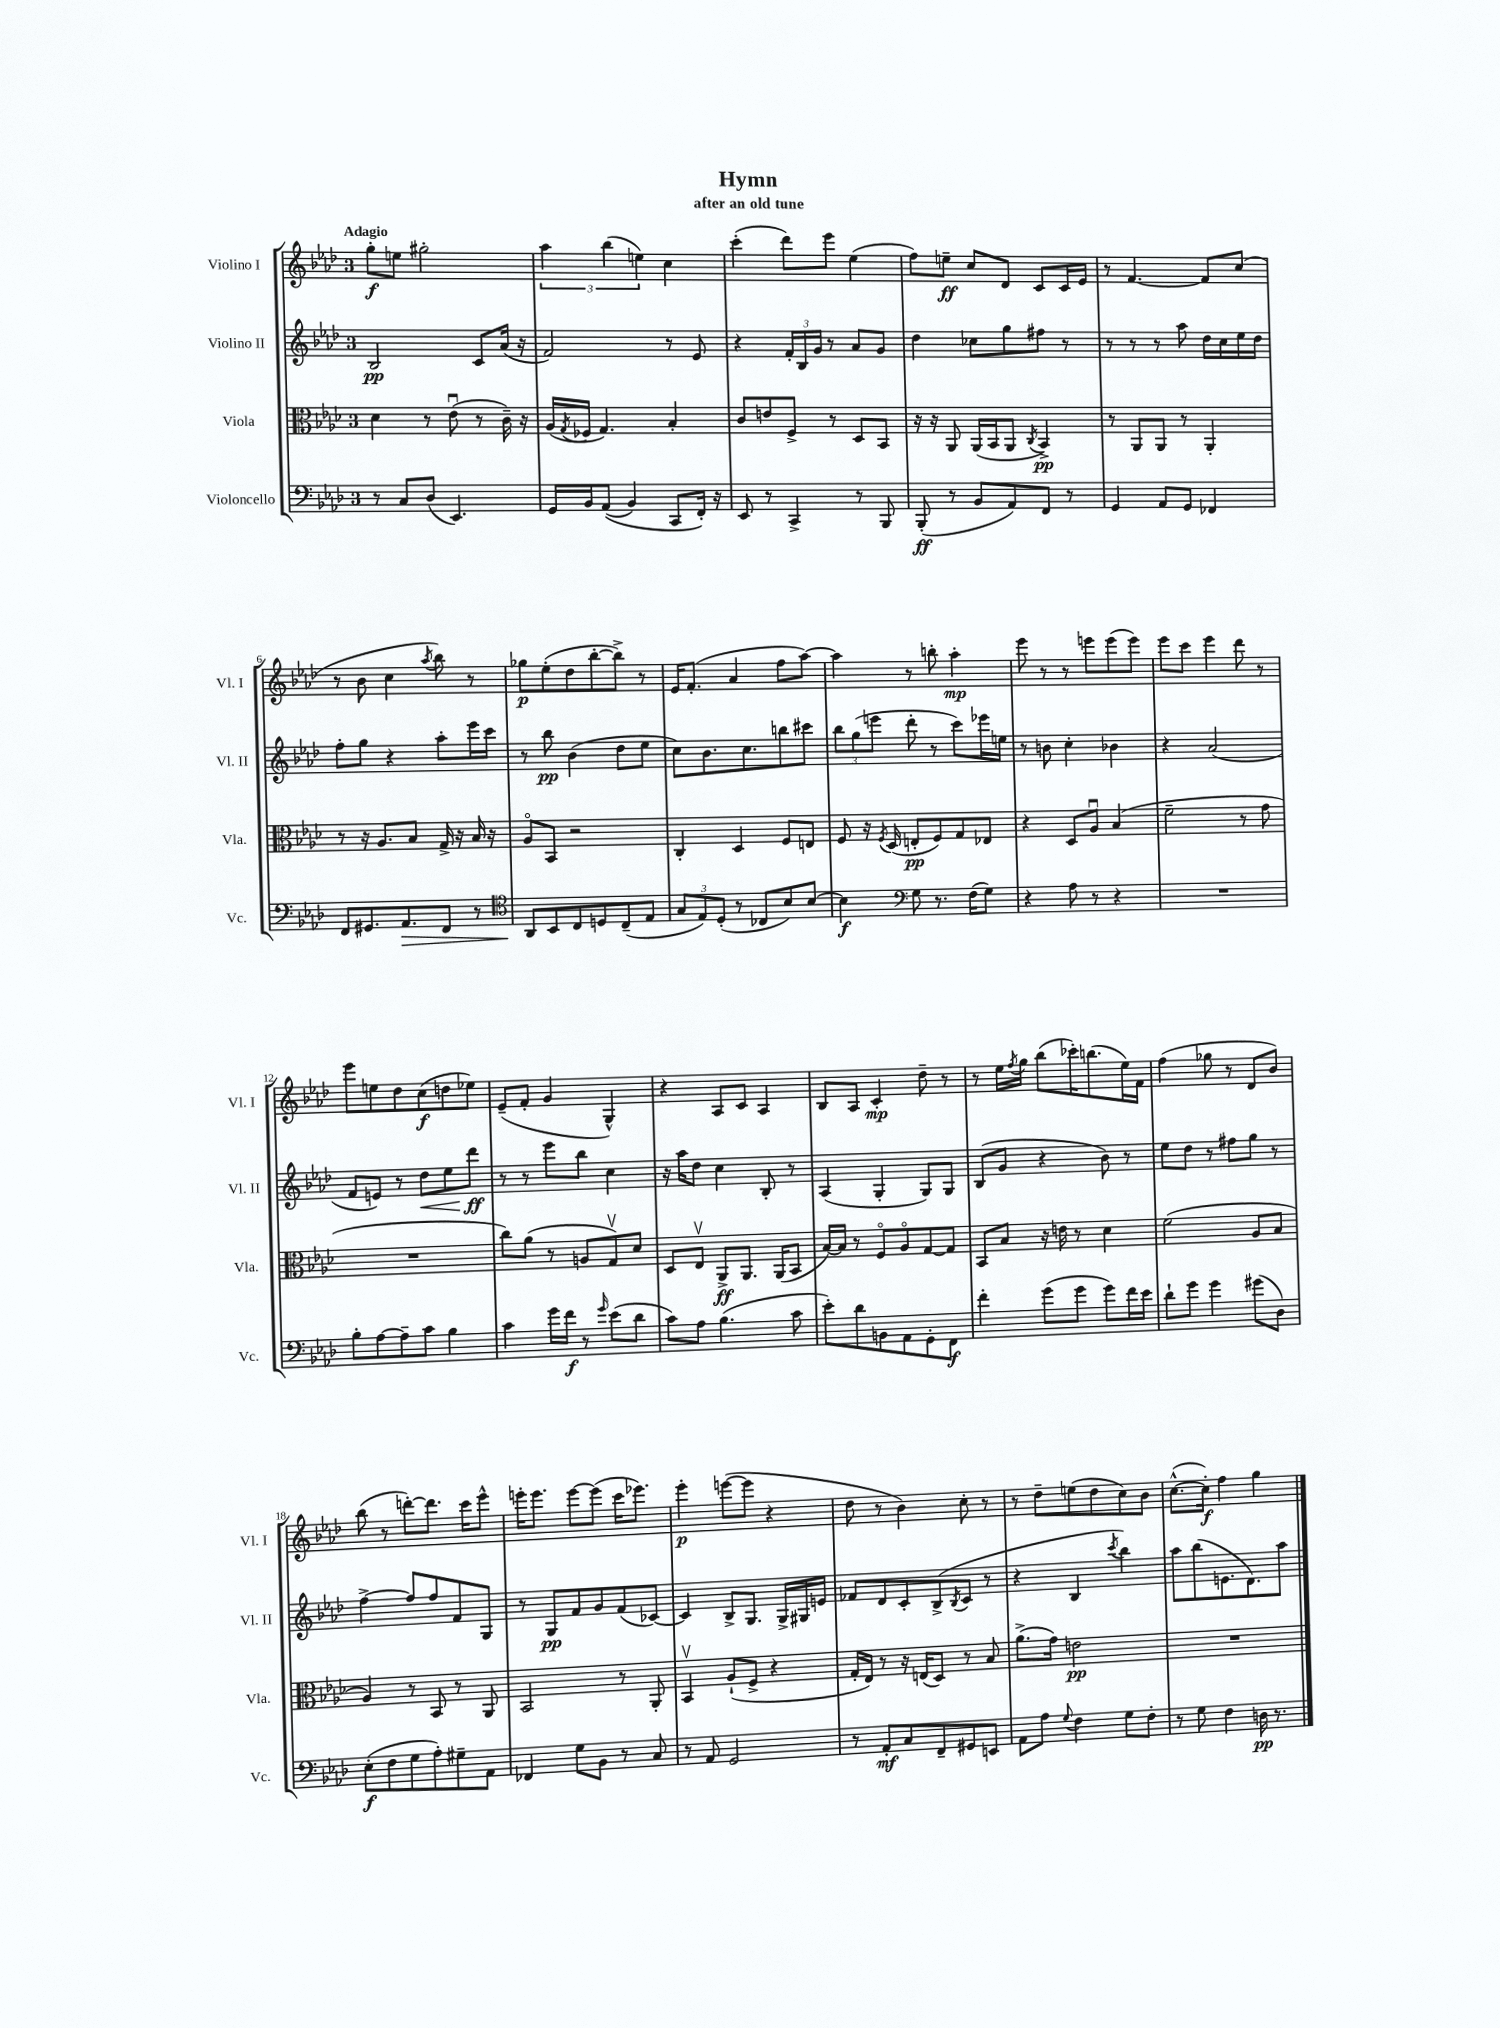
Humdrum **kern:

**kern	**kern	**kern	**kern
*staff4	*staff3	*staff2	*staff1
*clefF4	*clefC3	*clefG2	*clefG2
*k[b-e-a-d-]	*k[b-e-a-d-]	*k[b-e-a-d-]	*k[b-e-a-d-]
*M3/4	*M3/4	*M3/4	*M3/4
8r	4d-\	2B-/	8gg'\L
8C/L	.	.	8ee\J
(8D-/J	8r	.	2gg#'\
4.EE-/)	(8e-u\	.	.
.	8r	8c/L	.
.	16c~\)	(16a-/Jk	.
.	16r	16r	.
=	=	=	=
16GG/LL	(16A-/LL	2f/)	6aa-\
.	8qG/	.	.
16BB-/J	16F-/JJ	.	.
&((8AA-/J	4.G/)	.	.
.	.	.	(6bb-\
4BB-/)	.	.	.
.	.	.	6ee\)
8CC/L	4B-'/	8r	4cc\
16FF'/Jk&)	.	8e-/	.
16r	.	.	.
=	=	=	=
8EE-/	8c/L	4r	(4ccc'\
8r	8e/	.	.
4CC^/	8F^/J	24f'/LL	8ddd-\L)
.	.	24B-/	.
.	.	24g/JJ	.
.	8r	8r	8eee-\J
8r	8D-/L	8a-/L	(4ee-\
8BBB-/	8BB-/J	8g/J	.
=	=	=	=
(8BBB-'/	16r	4dd-\	8ff\L)
.	16r	.	.
8r	8AA-/	.	8ee~\J
8BB-/L	(16AA-/LL	8cc-\L	8cc/L
.	16BB-/J	.	.
8AA-/)	8AA-/J	8gg\	8d-/J
.	8qC/	.	.
8FF/J	4BB-^/)	8ff#\J	8c/L
8r	.	8r	16c/L
.	.	.	16e-/JJ
=	=	=	=
4GG/	8r	8r	8r
.	8AA-/L	8r	[4.f/
8AA-/L	8AA-/J	8r	.
8GG/J	8r	8aa-\	.
4FF-/	4AA-'/	16dd-\LL	8f/]L
.	.	16cc\	.
.	.	16ee-\	(8cc/J
.	.	16dd-\JJ	.
=	=	=	=
8FF/L	8r	8ff'\L	8r
8.GG#/	16r	8gg\J	8b-\
.	8.A-/L	.	.
.	.	4r	4cc\
8.AA-/	.	.	.
.	8B-/J	.	.
.	.	.	8qaa-/
8FF/J	16G^/	8aa-'\L	8bb-\)
.	16r	.	.
8r	16B-/	16eee-\L	8r
.	16r	16ccc\JJ	.
=	=	=	=
*clefC4	*	*	*
8AA-/L	8A-o/L	8r	8gg-\L
8BB-/	8BB-/J	8bb-\	(8ee-'\
8C/	2r	(4b-\	8dd-\
8D/	.	.	[8bb-'\
(8C~/	.	8dd-\L	8bb-^\]J)
8E-/J	.	8ee-\J	8r
=	=	=	=
12G/L	4C'/	8cc\L)	16e-/LK
.	.	.	(8.f'/J
12E-/)	.	.	.
.	.	8.b-\	.
(12D-'/J	.	.	.
8r	4D-/	.	4a-/
.	.	8.cc\	.
8C-/L	.	.	.
8B-/)	8F/L	8bb\	8ff\L
[8B-/J	8E/J	8ccc#\J	[8aa-\J)
=	=	=	=
4B-\]	8F/	12bb-\L	4aa-\]
.	.	(12gg\	.
.	16r	.	.
.	.	12eee\J	.
.	8qF/	.	.
.	(16D-/	.	.
*clefF4	*	*	*
8G\	8E'/L	8ddd-'\	8r
8.r	8F/)	8r	8bb'\
.	8G/	8ccc\L)	4aa-'\
(16F\LK	.	.	.
8G\J)	8E-/J	16eee-\L	.
.	.	16ee\JJ	.
=	=	=	=
4r	4r	8r	8eee-\
.	.	8b\	8r
8A-\	8D-/L	4cc'\	8r
8r	8A-u/J	.	8eee\L
4r	(4B-/	4b-\	(8eee\
.	.	.	8eee\J)
=	=	=	=
2.r	2f~\	4r	8eee-\L
.	.	.	8ccc\J
.	.	(2a-/	4eee-\
.	8r	.	8ddd-\
.	8g\	.	8r
=	=	=	=
8B-'\L	2.r	8f/L	8eee-\L
[8A-\	.	8e/J)	8ee\
8A-~\]	.	8r	8dd-\
8c\J	.	8dd-\L	(8cc\
4B-\	.	8ee-\	8dd\
.	.	8ddd-\J	8ee-\J)
=	=	=	=
4c\	8cc\L)	8r	(8e-~/L
.	(8a-\J	8r	8f'/J
16g\LL	8r	8eee-\L	4g/
16f\JJ	.	.	.
8r	8A/L	8bb-\J	.
16qqg/	.	.	.
(8e-\L	8Gv/)	4cc\	4G^^/)
8d-\J	8d-/J	.	.
=	=	=	=
8c\L)	8D-/L	16r	4r
.	.	16aa-\LK	.
8A-\J	8E-v/J	8dd-\J	.
(4.B-\	8AA-^/L	4cc\	8A-/L
.	8.AA-/J	.	8c/J
.	.	8B-'/	4A-/
.	(16AA-/LK	.	.
8c\	8BB-/J	8r	.
=	=	=	=
8e-'\L)	[16B-/LL)	(4A-/	8B-/L
.	16B-/]JJ	.	.
8d-\	8r	.	8A-/J
8BB\	8Fo/L	4G'/	4c'/
8AA-\	8A-o/	.	.
8GG'\	[8G/	8G/L)	8dd-~\
8FF\J	8G/]J	8G/J	8r
=	=	=	=
4f'\	8BB-/L	(8B-/L	8r
.	8B-/J	8g/J	16ee-\LL
.	.	.	8qff/
.	.	.	16gg\JJ
(8g\L	16r	4r	(8bb-\L
.	16e\	.	.
8g\J	8r	.	16ccc-'\K)
.	.	.	(8.bb\
8g\L)	4d-\	8b-\)	.
16f\L	.	8r	16ee-\L)
16e-\JJ	.	.	16f\JJ
=	=	=	=
8d-`\L	(2f\	8ee-\L	(4ff\
8g\J	.	8dd-\J	.
4g\	.	8r	8gg-\
.	.	8ff#\L	8r
(8g#\L	8A-/L	8gg\J	8d-/L
8D-\J)	8B-/J	8r	8b-/J)
=	=	=	=
(8E-'\L	4A-/)	[4ff^\	(8bb-\
8F\	.	.	8r
8G\	8r	8ff/]L	[8ddd'\L)
8A-'\)	8BB-/	8ff/	8.ddd\]J
8G#~\	8r	8f/	.
.	.	.	16ccc\LK
8AA-\J	8AA-/	8G/J	8eee-^^\J
=	=	=	=
4FF-/	2BB-/	8r	16eee'\LK
.	.	.	8.eee\J
.	.	8G/L	.
8G\L	.	8f/	[8eee\L
8BB-\J	.	8g/	(8eee\]J
8r	8r	(8f/	16ccc\LK
.	.	.	8.eee-\J)
8C/	8AA-'/	[8c-/J)	.
=	=	=	=
8r	4BB-v/	4c-/]	4eee-'\
8AA-/	.	.	.
2GG/	(8A-`/L	8B-^/L	([8eee\L
.	8F^/J	8.G/J	8eee\]J
.	4r	.	4r
.	.	16G^/LL	.
.	.	16G#/	.
.	.	16e/JJ	.
=	=	=	=
8r	16G'/LL	8f-/L	8dd-\
.	16E-/JJ)	.	.
8AA-'/L	8r	8d-/	8r
8C/	16r	8c'/	4b-\)
.	(16E/LK	.	.
8FF~/	8D-/J)	(8B-^/	.
.	.	8qB-/	.
8GG#/	8r	8c/J	8cc'\
8EE/J	8B-/	8r	8r
=	=	=	=
8AA-\L	(8.a-^\L	4r	8r
8A-\J	.	.	8dd-~\L
.	16g\Jk)	.	.
8qqG/	.	.	.
4F\	2e\	4B-/	(8ee\
.	.	.	8dd-\
.	.	8qccc/	.
8G\L	.	4bb-\)	8cc\)
8F'\J	.	.	8b-\J
=	=	=	=
8r	2.r	8aa-\L	([8.cc^^\L
8G\	.	(8bb-\	.
.	.	.	16cc'\]Jk)
4F\	.	8.e\	4ff\
.	.	8.d-\)	.
16D\	.	.	4gg\
8.r	.	.	.
.	.	8aa-\J	.
==	==	==	==
*-	*-	*-	*-
